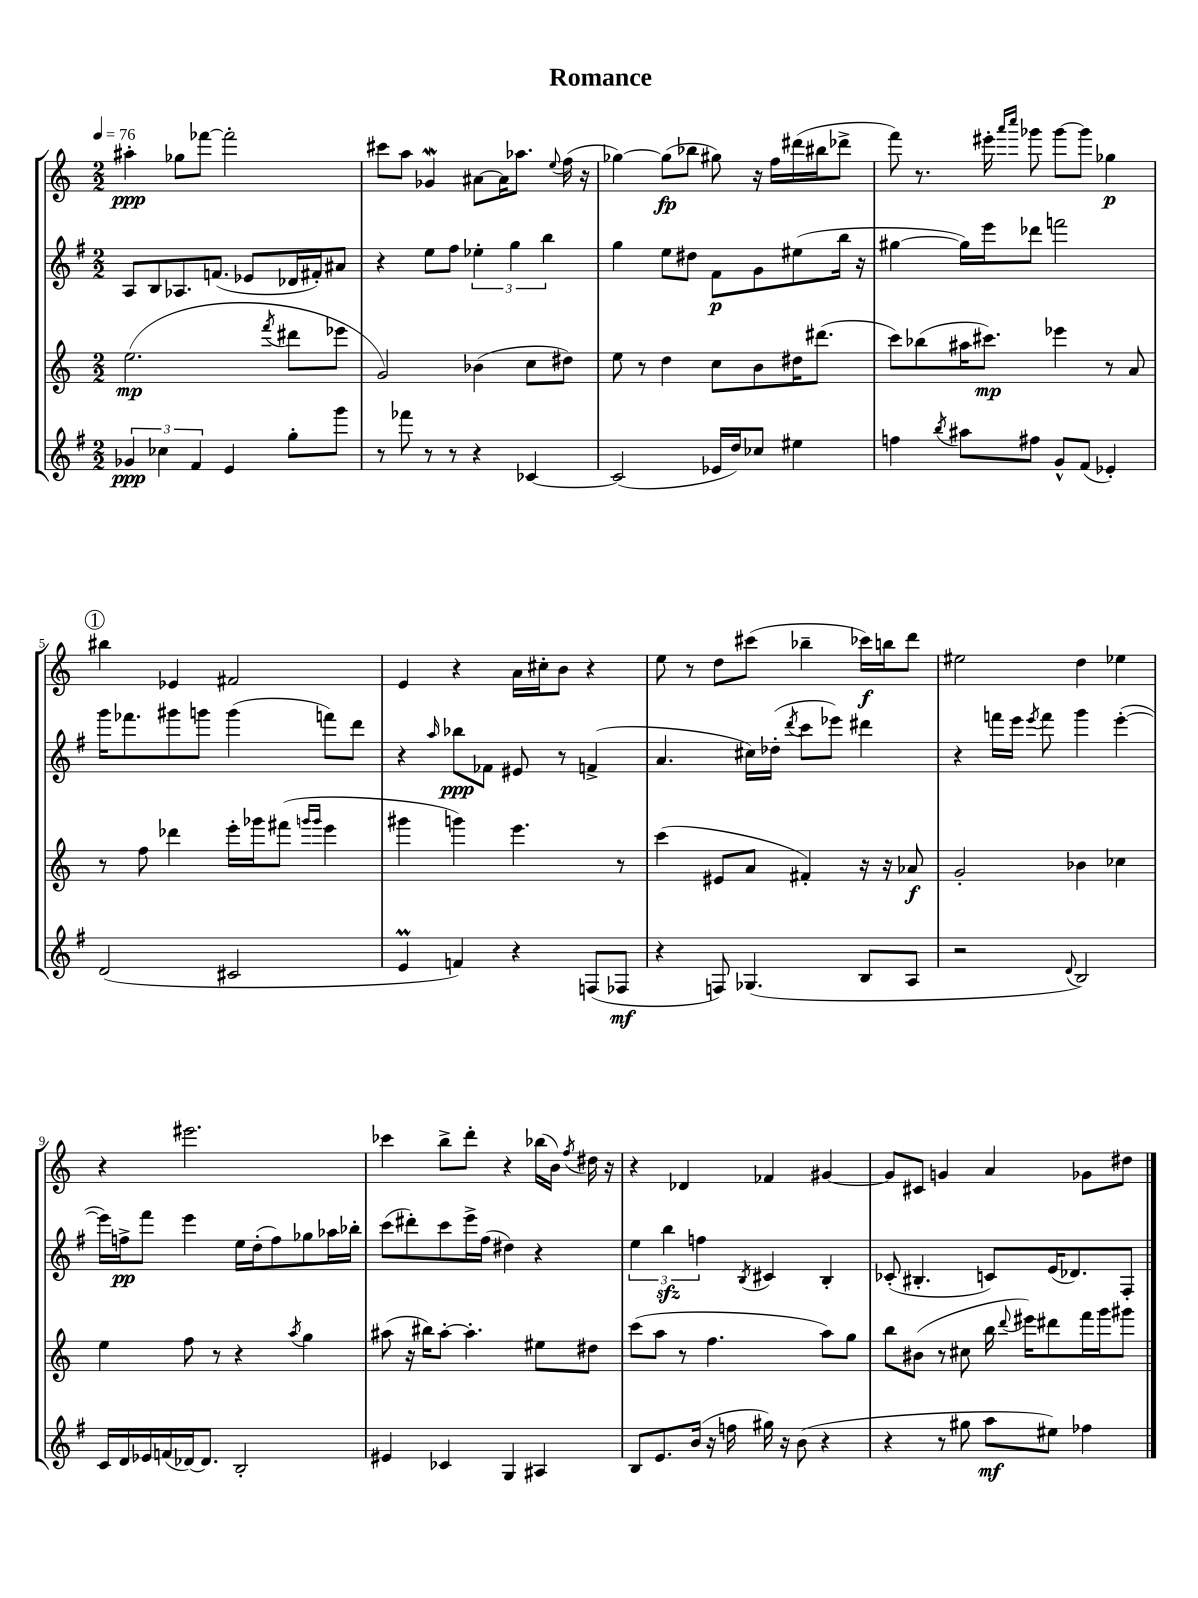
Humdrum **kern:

**kern	**dynam	**kern	**dynam	**kern	**dynam	**kern	**dynam
*part4	*part4	*part3	*part3	*part2	*part2	*part1	*part1
*staff4	*staff4	*staff3	*staff3	*staff2	*staff2	*staff1	*staff1
*clefG2	*	*clefG2	*	*clefG2	*	*clefG2	*
*k[f#]	*	*k[]	*	*k[f#]	*	*k[]	*
*M2/2	*	*M2/2	*	*M2/2	*	*M2/2	*
*MM76	*	*MM76	*	*MM76	*	*MM76	*
=1	=1	=1	=1	=1	=1	=1	=1
6g-X/	ppp	(2.ee\	mp	8A/L	.	4aa#X'\	ppp
.	.	.	.	8B/	.	.	.
6cc-X\	.	.	.	.	.	.	.
.	.	.	.	8.A-X/	.	8gg-X\L	.
6f#/	.	.	.	.	.	.	.
.	.	.	.	.	.	[8fff-X\J	.
.	.	.	.	(8.fn/J	.	.	.
4e/	.	.	.	.	.	2fff-'\]	.
.	.	.	.	8e-X/L	.	.	.
.	.	8qfff/	.	.	.	.	.
8gg'\L	.	8ddd#X\L	.	16d-X/L	.	.	.
.	.	.	.	16f#X'/J)	.	.	.
8ggg\J	.	8eee-X\J	.	8a#X/J	.	.	.
=2	=2	=2	=2	=2	=2	=2	=2
8r	.	2g/)	.	4r	.	8ccc#X\L	.
8fff-X\	.	.	.	.	.	8aa\J	.
8r	.	.	.	8ee\L	.	4g-Xw/	.
8r	.	.	.	8ff#\J	.	.	.
4r	.	(4b-X\	.	6ee-X'\	.	[8a#X\L	.
.	.	.	.	.	.	16a#\K]	.
.	.	.	.	6gg\	.	.	.
.	.	.	.	.	.	8.aa-X\J	.
[4c-X/	.	8cc\L	.	.	.	.	.
.	.	.	.	6bb\	.	.	.
.	.	.	.	.	.	8qqee/	.
.	.	8dd#X\J)	.	.	.	(16ff\	.
.	.	.	.	.	.	16r	.
=3	=3	=3	=3	=3	=3	=3	=3
(2c-/]	.	8ee\	.	4gg\	.	[4gg-X\)	.
.	.	8r	.	.	.	.	.
.	.	4dd\	.	8ee\L	.	(8gg-\L]	fp
.	.	.	.	8dd#X\J	.	8bb-X\J	.
16e-X/LL	.	8cc\L	.	8f#\L	p	8gg#X\)	.
16dd/J)	.	.	.	.	.	.	.
8cc-X/J	.	8b\	.	8g\	.	16r	.
.	.	.	.	.	.	16ff\LL	.
4ee#X\	.	16dd#X\K	.	(8ee#X\	.	(16ddd#X\	.
.	.	(8.ddd#X\J	.	.	.	16bb#X\J	.
.	.	.	.	16bb\Jk	.	8ddd-X^\J	.
.	.	.	.	16r	.	.	.
=4	=4	=4	=4	=4	=4	=4	=4
4ffn\	.	8ccc\L)	.	[4gg#X\	.	8fff\)	.
.	.	(8bb-X\	.	.	.	8.r	.
8qbb/	.	.	.	.	.	.	.
8aa#X\L	.	16aa#X\K	.	16gg#\LL])	.	.	.
.	.	8.ccc#X\J)	mp	16eee\J	.	16eee#X'\	.
.	.	.	.	.	.	16qqaaa/LL	.
.	.	.	.	.	.	16qqcccc/JJ	.
8ff#X\J	.	.	.	8ddd-X\J	.	8ggg-X\	.
8g^^/L	.	4eee-X\	.	2fffn\	.	[8ggg-\L	.
(8f#/J	.	.	.	.	.	8ggg-\J]	.
4e-X'/)	.	8r	.	.	.	4gg-X\	p
.	.	8a/	.	.	.	.	.
!!LO:LB:g=z
!!LO:REH:place=s1:t=1
=5	=5	=5	=5	=5	=5	=5	=5
(2d/	.	8r	.	16ggg\KL	.	4bb#X\	.
.	.	.	.	8.fff-X\	.	.	.
.	.	8ff\	.	.	.	.	.
.	.	4ddd-X\	.	8ggg#X\	.	4e-X/	.
.	.	.	.	8gggn\J	.	.	.
2c#X/	.	16eee'\LL	.	(4ggg\	.	2f#X/	.
.	.	16ggg-X\J	.	.	.	.	.
.	.	(8fff#X\J	.	.	.	.	.
.	.	16qqgggn/LL	.	.	.	.	.
.	.	16qqggg/JJ	.	.	.	.	.
.	.	4eee\	.	8fffn\L)	.	.	.
.	.	.	.	8ddd\J	.	.	.
=6	=6	=6	=6	=6	=6	=6	=6
4eM/	.	4ggg#X\	.	4r	.	4e/	.
.	.	.	.	16qqaa/	.	.	.
4fn/)	.	4gggn\)	.	8bb-X\L	ppp	4r	.
.	.	.	.	8f-X\J	.	.	.
4r	.	4.eee\	.	8e#X/	.	16a\LL	.
.	.	.	.	.	.	16cc#X'\J	.
.	.	.	.	8r	.	8b\J	.
(8Fn/L	.	.	.	(4fn^/	.	4r	.
8F-X/J	mf	8r	.	.	.	.	.
=7	=7	=7	=7	=7	=7	=7	=7
4r	.	(4ccc\	.	4.a/	.	8ee\	.
.	.	.	.	.	.	8r	.
8Fn/)	.	8e#X/L	.	.	.	8dd\L	.
(4.G-X/	.	8a/J	.	16cc#X\LL)	.	(8ccc#X\J	.
.	.	.	.	(16dd-X'\JJ	.	.	.
.	.	.	.	8qddd/	.	.	.
.	.	4f#X'/)	.	8ccc\L	.	4bb-X~\	.
.	.	.	.	8eee-X\J)	.	.	.
8B/L	.	16r	.	4ddd#X\	.	16ccc-X\LL)	f
.	.	16r	.	.	.	16bbn\J	.
8A/J	.	8a-X/	f	.	.	8ddd\J	.
=8	=8	=8	=8	=8	=8	=8	=8
2r	.	2g'/	.	4r	.	2ee#X\	.
.	.	.	.	16fffn\LL	.	.	.
.	.	.	.	16eee\JJ	.	.	.
.	.	.	.	8qeee/	.	.	.
.	.	.	.	8fff\	.	.	.
8qqd/	.	.	.	.	.	.	.
2B/)	.	4b-X\	.	4ggg\	.	4dd\	.
.	.	4cc-X\	.	([4eee'\	.	4ee-X\	.
!!LO:LB:g=z
=9	=9	=9	=9	=9	=9	=9	=9
16c/LL	.	4ee\	.	16eee\LL])	.	4r	.
16d/	.	.	.	16ffn^\J	pp	.	.
16e-X/	.	.	.	8fff#\J	.	.	.
(16fn/	.	.	.	.	.	.	.
[16d-X/J)	.	8ff\	.	4eee\	.	2.eee#X\	.
8.d-/J]	.	.	.	.	.	.	.
.	.	8r	.	.	.	.	.
2B'/	.	4r	.	16ee\LL	.	.	.
.	.	.	.	(16dd'\J	.	.	.
.	.	.	.	8ff\)	.	.	.
.	.	8qaa/	.	.	.	.	.
.	.	4gg\	.	8gg-X\	.	.	.
.	.	.	.	16aa-X\L	.	.	.
.	.	.	.	16bb-X'\JJ	.	.	.
=10	=10	=10	=10	=10	=10	=10	=10
4e#X/	.	(8aa#X\	.	(8ccc\L	.	4ccc-X\	.
.	.	16r	.	8ddd#X'\)	.	.	.
.	.	16bb#X\KL)	.	.	.	.	.
4c-X/	.	[8aa#'\J	.	8ccc\	.	8bb^\L	.
.	.	4.aa#'\]	.	16eee^\L	.	8ddd'\J	.
.	.	.	.	(16ff#\JJ	.	.	.
4G/	.	.	.	4dd#X\)	.	4r	.
4A#X/	.	8ee#X\L	.	4r	.	(16bb-X\LL	.
.	.	.	.	.	.	16b\JJ)	.
.	.	.	.	.	.	8qff/	.
.	.	8dd#X\J	.	.	.	16dd#X\	.
.	.	.	.	.	.	16r	.
=11	=11	=11	=11	=11	=11	=11	=11
8B/L	.	(8ccc\L	.	6ee\	.	4r	.
8.e/	.	8aa\J	.	.	.	.	.
.	.	.	.	6bbzz\	.	.	.
.	.	8r	.	.	.	4d-X/	.
(16b/Jk	.	.	.	.	.	.	.
.	.	.	.	6ffn\	.	.	.
16r	.	4.ff\	.	.	.	.	.
16ffn\	.	.	.	.	.	.	.
.	.	.	.	8qB/	.	.	.
16gg#X\)	.	.	.	4c#X/	.	4f-X/	.
16r	.	.	.	.	.	.	.
(8b\	.	.	.	.	.	.	.
4r	.	8aa\L)	.	4B'/	.	[4g#X/	.
.	.	8gg\J	.	.	.	.	.
=12	=12	=12	=12	=12	=12	=12	=12
4r	.	8bb\L	.	(8c-X'/	.	8g#/L]	.
.	.	(8b#X\J	.	4.B#X'/	.	8c#X/J	.
8r	.	8r	.	.	.	4gn/	.
8gg#X\	.	8cc#X\	.	.	.	.	.
8aa\L	mf	16bb\	.	8cn/L)	.	4a/	.
.	.	8qqddd/	.	.	.	.	.
.	.	16eee#X\KL)	.	.	.	.	.
8ee#X\J)	.	8ddd#X\	.	(16e/K	.	.	.
.	.	.	.	8.d-X/)	.	.	.
4ff-X\	.	16fff\L	.	.	.	8g-X\L	.
.	.	16ggg\J	.	.	.	.	.
.	.	8ggg#X\J	.	8F#'/J	.	8dd#X\J	.
==	==	==	==	==	==	==	==
*-	*-	*-	*-	*-	*-	*-	*-
